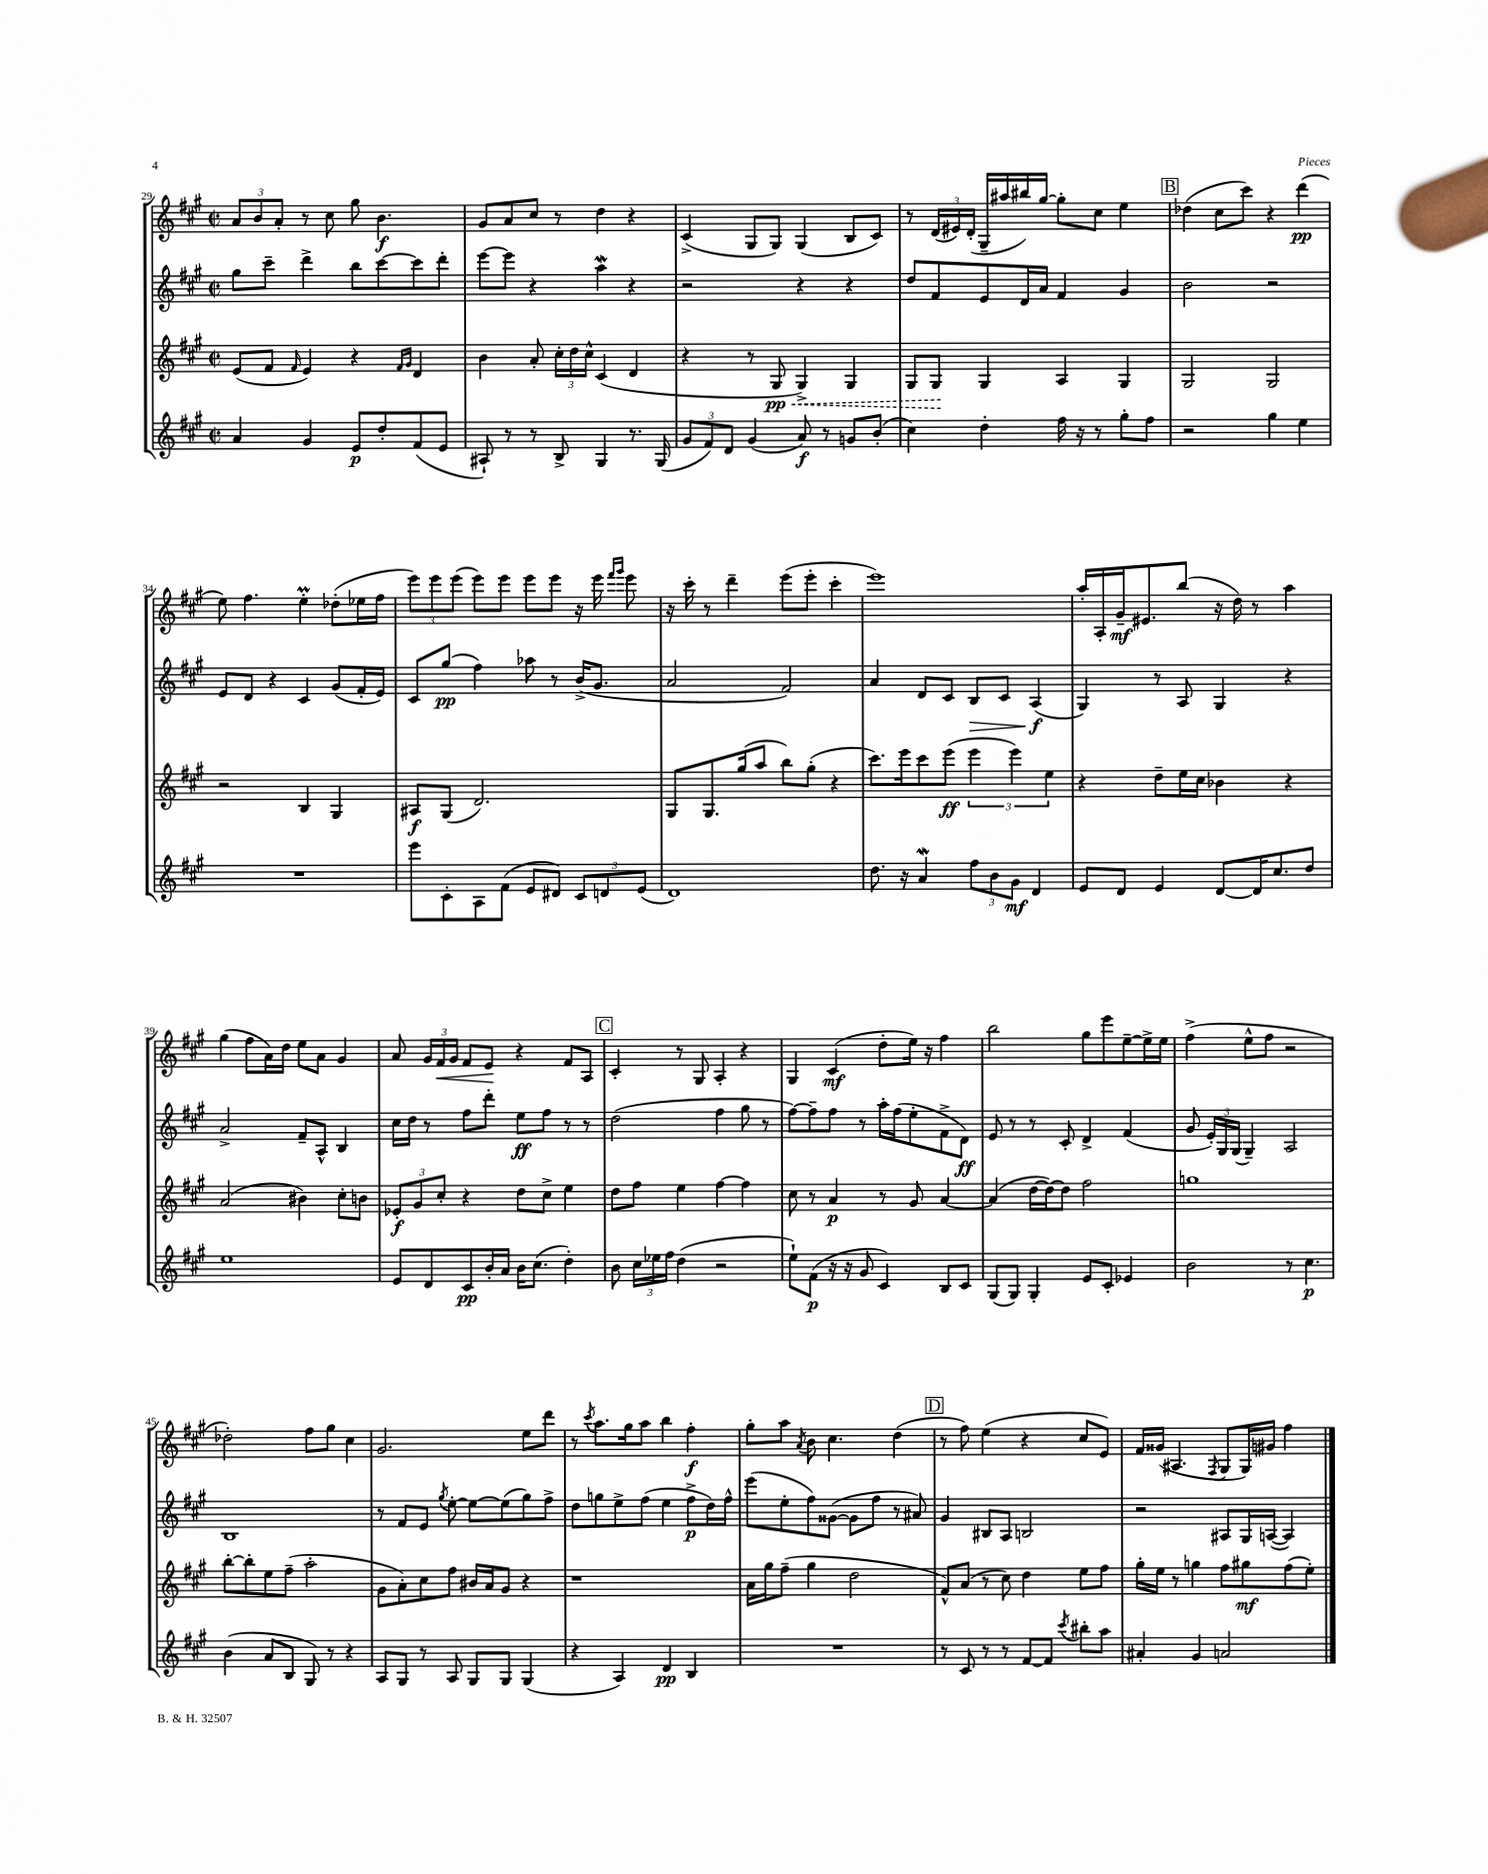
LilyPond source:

<<
\new StaffGroup <<
\new Staff = "s0" {
    \clef treble \key a \major \defaultTimeSignature \time 2/2
    \autoBeamOff \tuplet 3/2 { a'8[ b'8 a'8]-. } r8 cis''8 gis''8 b'4.\f |
    gis'8[ a'8 cis''8] r8 d''4 r4 |
    cis'4->( gis8[ gis8]) gis4( b8[ cis'8]) |
    r8 \tuplet 3/2 { d'16[( eis'16) d'16]-.( } gis16[-- ais''16 bis''16) gis''16]~ gis''8[-. cis''8] e''4 |
    \mark \markup { \box "B" } des''4( cis''8[ cis'''8]) r4 d'''4\pp( |
    e''8) fis''4. e''4-.\prall des''8[-.( ees''16 fis''16] |
    \tuplet 3/2 { e'''8[) e'''8 e'''8]( } e'''8[) e'''8] e'''8[ e'''8] r16 e'''16 \grace { fis'''16[ gis'''16] } e'''8 |
    r16 cis'''16-. r8 d'''4-- e'''8[( e'''8]-. cis'''4-. |
    e'''1) |
    a''16[-. a16-. gis'16--\mf eis'8. b''8]( r16 d''16) r8 a''4 |
    gis''4( fis''8[ a'16) d''16] e''8[ a'8] gis'4 |
    a'8 \tuplet 3/2 { gis'16[ fis'16\< gis'16] } fis'8[ e'8]\! r4 fis'8[ a8] |
    \mark \markup { \box "C" } cis'4-. r8 gis8 a4-. r4 |
    gis4 cis'4\mf( d''8[-. e''16]) r16 fis''4 |
    b''2 gis''8[ e'''8 e''8~-- e''16-> e''16] |
    fis''4->( e''8[-^ fis''8] r2 |
    des''2-.) fis''8[ gis''8] cis''4 |
    gis'2. e''8[ d'''8] |
    r8 \acciaccatura { cis'''8 } a''8.[ gis''16 a''8] b''4 fis''4-.\f |
    gis''8[-. a''8] \acciaccatura { a'8 } b'8 cis''4. d''4( |
    \mark \markup { \box "D" } r8 fis''8) e''4( r4 cis''8[ e'8]) |
    fis'16[ gisis'16]( ais4. \acciaccatura { fis8 } gis8[ gis16) gis'16] fis''4 \bar "|." |
}
\new Staff = "s1" {
    \clef treble \key a \major \defaultTimeSignature \time 2/2
    \autoBeamOff gis''8[ cis'''8]-- d'''4-> b''8[ cis'''8~ cis'''8 d'''8]-. |
    e'''8[~ e'''8] r4 a''4\mordent r4 |
    r2 r4 r4 |
    d''8[ fis'8 e'8 d'16 a'16] fis'4 gis'4 |
    \mark \markup { \box "B" } b'2 r2 |
    e'8[ d'8] r4 cis'4 gis'8[( fis'16-. e'16]) |
    cis'8[ gis''8]\pp( fis''4) aes''8 r8 b'16[->( gis'8.] |
    a'2 fis'2) |
    a'4 d'8[ cis'8] b8[\> cis'8] a4\f\!( |
    gis4) r8 a8 gis4 r4 |
    a'2-> fis'8[-- a8]-^ b4 |
    cis''16[ d''16] r8 fis''8[ d'''8]-. e''8[\ff fis''8] r8 r8 |
    \mark \markup { \box "C" } d''2( fis''4 gis''8 r8 |
    fis''8[~) fis''8-- fis''8] r8 a''16[-. fis''16( e''8-. fis'8-> d'8]\ff) |
    e'8 r8 r8 cis'8-. d'4-> fis'4( |
    gis'8 \tuplet 3/2 { e'16[-.) gis16 gis16]( } gis4--) a2 |
    b1 |
    r8 fis'8[ e'8] \acciaccatura { gis''8 } e''8~-. e''8[~ e''8( gis''8) fis''8]-> |
    d''8[ g''8 e''8-> fis''8]( e''4 fis''8[->\p d''16) fis''16]-^ |
    e'''8[( e''8-. fis''8) gisis'8]~( gisis'8[ fis''8] r8 ais'8) |
    \mark \markup { \box "D" } gis'4 bis8[ a8] b2 |
    r2 ais8[ gis16 a16]~( a4) \bar "|." |
}
\new Staff = "s2" {
    \clef treble \key a \major \defaultTimeSignature \time 2/2
    \autoBeamOff e'8[( fis'8] \grace { fis'16 } e'4) r4 \grace { fis'16[ gis'16] } d'4 |
    b'4 a'8-. \tuplet 3/2 { cis''16[-. d''16 cis''16]-^ } cis'4( d'4 |
    r4 r8 \once \override Hairpin.style = #'dashed-line gis8\pp\< gis4->) gis4 |
    gis8[ gis8]\! gis4 a4 gis4 |
    \mark \markup { \box "B" } gis2 gis2 |
    r2 b4 gis4 |
    ais8[\f gis8]( d'2.) |
    gis8[ gis8. gis''16( a''8] b''8[) gis''8]-.( r4 |
    cis'''8.[) e'''16 cis'''8 e'''8]\ff( \tuplet 3/2 { e'''4 e'''4) e''4 } |
    r4 d''8[-- e''16 cis''16] bes'4 r4 |
    a'2( bis'4) cis''8[-. b'8] |
    \tuplet 3/2 { ees'8[-.\f gis'8 cis''8]-. } r4 d''8[ cis''8]-> e''4 |
    \mark \markup { \box "C" } d''8[ fis''8] e''4 fis''4~ fis''4 |
    cis''8 r8 a'4\p r8 gis'8 a'4~ |
    a'4( d''16[~ d''16~) d''8] fis''2 |
    g''1 |
    b''8[~-. b''8-. e''8 fis''8]--( a''2-. |
    gis'8[ a'8-.) cis''8 fis''8] bis'16[ a'16 gis'8] r4 |
    r1 |
    a'16[ gis''16 fis''8]--( gis''4 d''2 |
    \mark \markup { \box "D" } fis'8[-^) a'8]( r8 cis''8) d''4 e''8[ fis''8] |
    gis''16[-. e''16] r8 g''4 fis''8[ gis''8\mf fis''8( e''8]-.) \bar "|." |
}
\new Staff = "s3" {
    \clef treble \key a \major \defaultTimeSignature \time 2/2
    \autoBeamOff a'4 gis'4 e'8[\p d''8-. fis'8( e'8] |
    ais8-!) r8 r8 b8-> gis4 r8. gis16( |
    \tuplet 3/2 { gis'8[ fis'8) d'8] } gis'4( a'8\f) r8 g'8[ b'8]-.( |
    cis''4) d''4-. fis''16 r16 r8 gis''8[-. fis''8] |
    \mark \markup { \box "B" } r2 gis''4 e''4 |
    R1 |
    e'''8[ cis'8-. a8 fis'8]( e'8[ dis'8]) \tuplet 3/2 { cis'8[ d'8 e'8]( } |
    d'1) |
    d''8. r16 a'4\mordent \tuplet 3/2 { fis''8[ b'8 gis'8]\mf } d'4 |
    e'8[ d'8] e'4 d'8[~ d'16 cis''8. d''8] |
    e''1 |
    e'8[ d'8 cis'8\pp b'16-. a'16] b'16[ cis''8.]( d''4-.) |
    \mark \markup { \box "C" } b'8 \tuplet 3/2 { cis''16[ ees''16 fis''16] } d''4( r2 |
    e''8[-!) fis'8]\p( r16 r16 gis'8 cis'4) b8[ cis'8] |
    gis8[( gis8]) gis4-. e'8[ cis'8]-. ees'4 |
    b'2 r8 cis''4.\p |
    b'4( a'8[ b8] gis8) r8 r4 |
    a8[ gis8] r8 a8 gis8[ gis8] gis4( |
    r4 a4) d'4\pp b4 |
    R1 |
    \mark \markup { \box "D" } r8 cis'8 r8 r8 fis'8[~ fis'8] \acciaccatura { cis'''8 } bis''8[-. a''8] |
    ais'4-. gis'4 a'2 \bar "|." |
}
>>
>>
\layout { \context { \Score currentBarNumber = #29 } }
